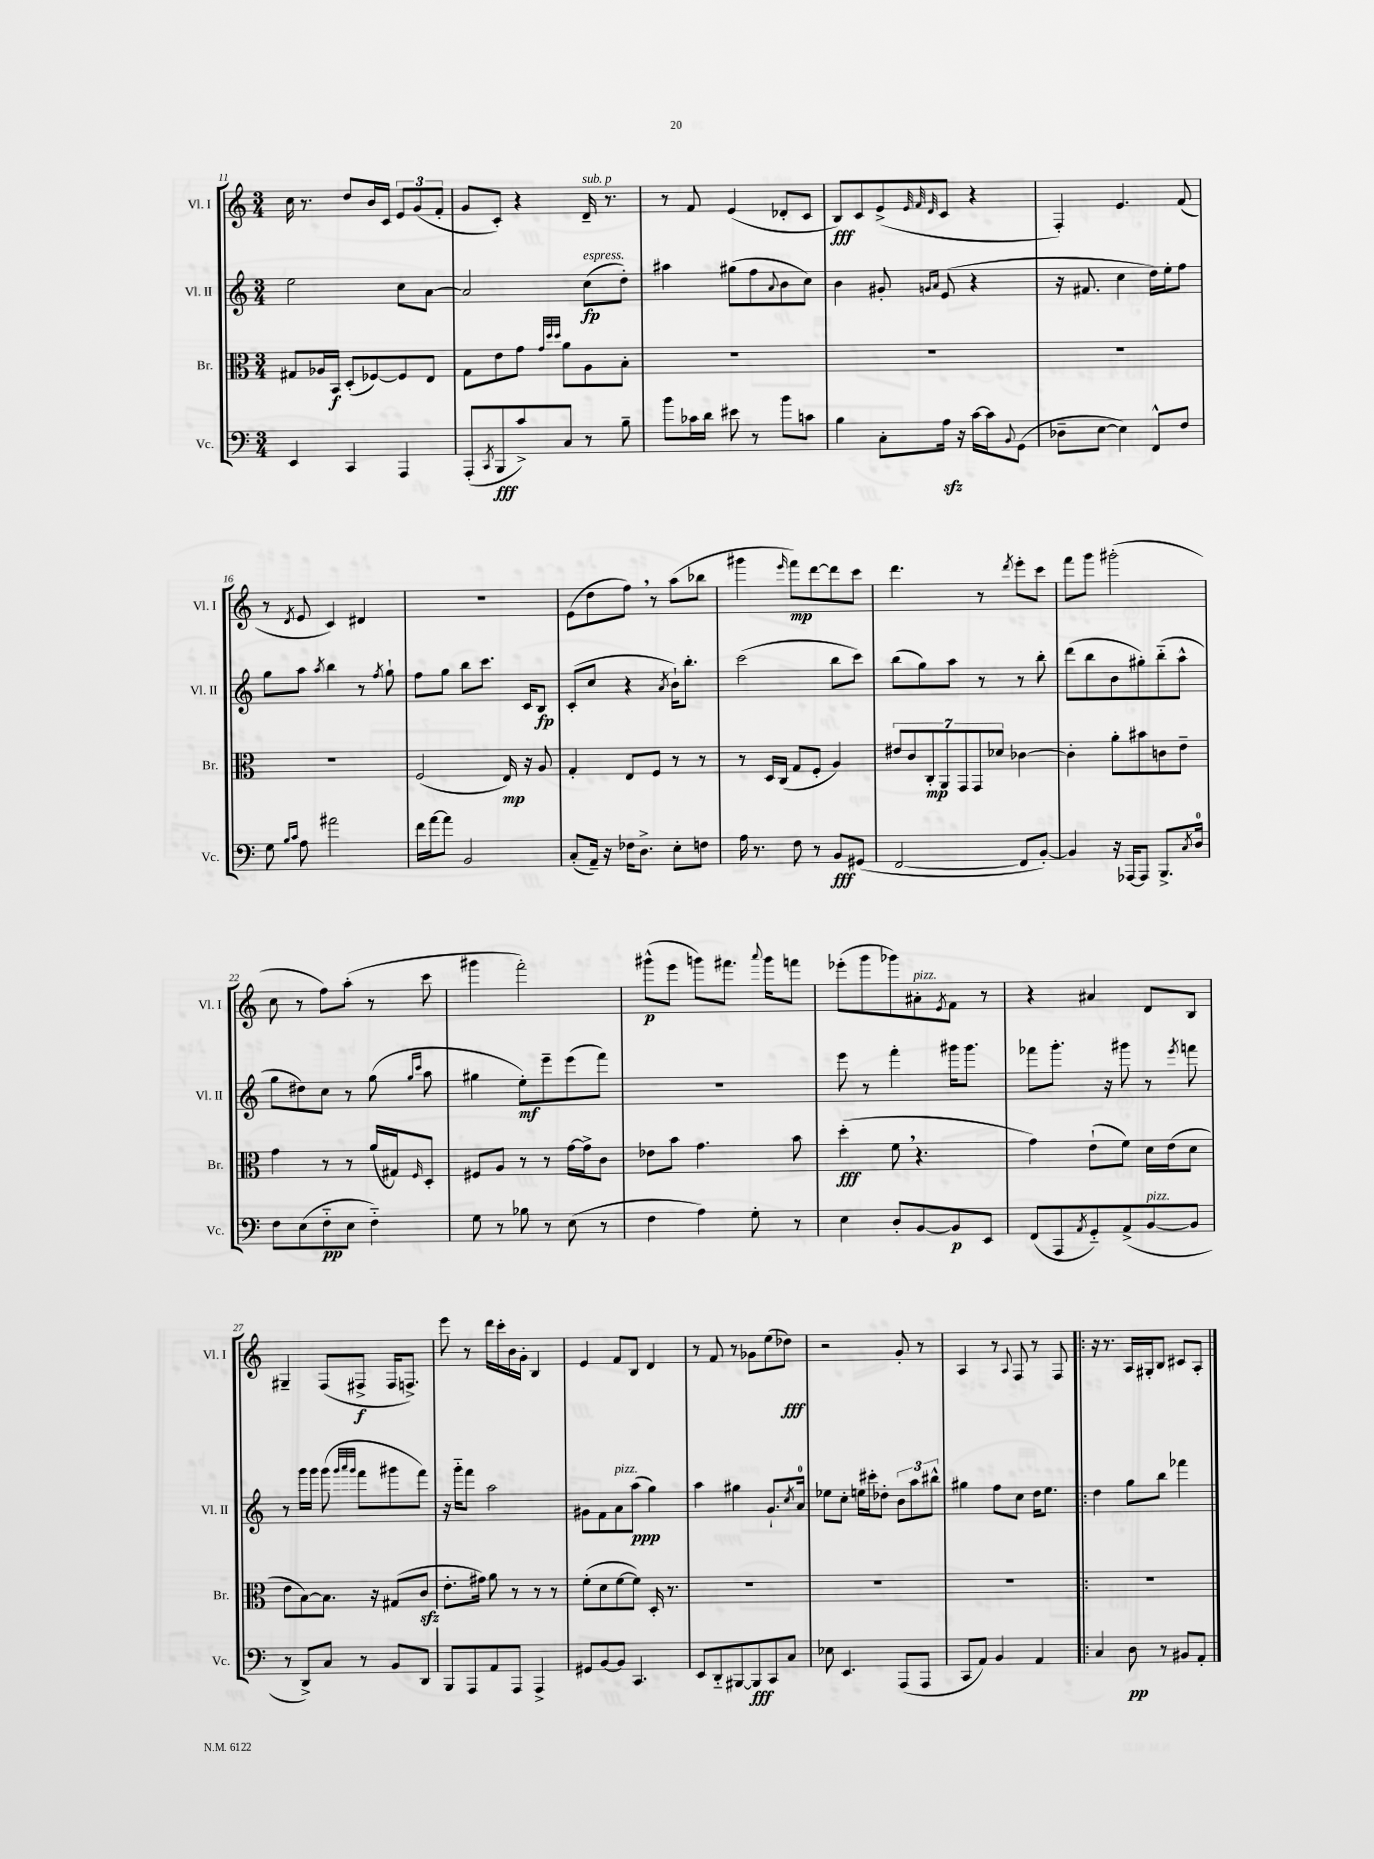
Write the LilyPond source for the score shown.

<<
\new StaffGroup <<
\new Staff = "s0" \with { instrumentName = "Vl. I" shortInstrumentName = "Vl. I" } {
    \clef treble \key c \major \numericTimeSignature \time 3/4
    c''16 r8. d''8 b'16 c'16 \tuplet 3/2 { e'8 g'8( f'8-. } |
    g'8 c'8-.) r4 d'16--^\markup { \italic "sub. p" } r8. |
    r8 f'8 e'4( des'8-. c'8 |
    b8\fff) c'8 e'8->( \grace { e'32 f'32 d'32 } c'8 r4 |
    f4-.) e'4. f'8( |
    r8 \acciaccatura { d'8 } e'8 c'4) dis'4 |
    R2. |
    e'8( d''8 f''8) \breathe r8 a''8( bes''8 |
    gis'''4 \grace { e'''16 } f'''8\mp) d'''8~ d'''8 c'''8 |
    d'''4. r8 \acciaccatura { d'''8 } e'''8-. c'''8 |
    f'''8 g'''8 gis'''2-.( |
    c''8 r8 f''8) a''8-.( r8 c'''8 |
    gis'''4 f'''2-.) |
    gis'''8-^\p( e'''8 g'''8) fis'''8. \appoggiatura { a'''8 } g'''16 f'''8 |
    ees'''8-.( g'''8 ges'''8) ais'8-.^\markup { \italic "pizz." } \acciaccatura { e'8 } f'8 r8 |
    r4 ais'4 d'8 b8 |
    gis4-- f8( fis8->\f fis16 f8.->) |
    e'''8 r8 d'''16 c'''16-. b'16 g'16-. b4 |
    e'4 f'8 b8 d'4 |
    r8 f'8 r8 ges'8 e''8( des''8\fff) |
    r2 g'8-. r8 |
    a4 r8 \appoggiatura { a8 } f8 r8 f8 |
    \bar ".|:" r16 r8. a16 gis16-. b8 cis'8 a8-. \bar "|." |
}
\new Staff = "s1" \with { instrumentName = "Vl. II" shortInstrumentName = "Vl. II" } {
    \clef treble \key c \major \numericTimeSignature \time 3/4
    e''2 c''8 a'8~ |
    a'2 c''8\fp^\markup { \italic "espress." }( d''8-.) |
    ais''4 gis''8( f''8 \appoggiatura { a'8 } b'8 c''8) |
    b'4 gis'8-. \grace { g'16 a'16 } e'8( r4 |
    r16 fis'8. c''4 d''16) e''16-. f''8 |
    g''8 a''8 \acciaccatura { a''8 } b''4 r8 \acciaccatura { f''8 } g''8-! |
    f''8 g''8 b''8 c'''8. c'16 b8\fp |
    c'8-.( c''8 r4 \acciaccatura { a'8 } b'16-!) b''8.-. |
    c'''2( b''8 c'''8) |
    b''8( g''8) a''8 r8 r8 b''8-. |
    d'''8( b''8 b'8 gis''8-.) b''8-_( a''8-^ |
    g''8 dis''8) c''8 r8 g''8( \grace { g''16 c'''16 } a''8 |
    gis''4 e''8-.\mf) e'''8-- e'''8( f'''8) |
    R2. |
    e'''8 r8 f'''4-. gis'''16 gis'''8. |
    fes'''8 g'''8.-. r16 gis'''8 r8 \acciaccatura { e'''8 } f'''8 |
    r8 g'''16 g'''16 g'''8( \grace { g'''32 a'''32 g'''32 } f'''8 gis'''8 f'''8) |
    r16 g'''16-_ f'''8 a''2 |
    gis'8 f'8 a'8^\markup { \italic "pizz." } a''8\ppp( g''4) |
    a''4 gis''4 g'8.-! \acciaccatura { c''8 } a'16-0 |
    ees''8 c''8-. e''16 cis'''16-. des''8-. \tuplet 3/2 { b'8 a''8 bis''8-^ } |
    gis''4 f''8 c''8 d''16 e''8. |
    \bar ".|:" d''4 g''8 b''8 fes'''4 \bar "|." |
}
\new Staff = "s2" \with { instrumentName = "Br." shortInstrumentName = "Br." } {
    \clef alto \key c \major \numericTimeSignature \time 3/4
    gis8 aes16 b,16\f d8-.( fes8~) fes8 e8 |
    g8 e'8 g'8 \grace { g'32 d''32 d''32 } a'8 a8 b8-. |
    R2. |
    R2. |
    R2. |
    R2. |
    f2( e16\mp) r16 a8 |
    g4-. e8 f8 r8 r8 |
    r8 d16 c16( g8 f8-. a4) |
    \tuplet 7/4 { eis'8 c'8 c8-.\mp a,8 g,8 g,8 des'8 } ces'4~ |
    ces'4-. a'8-. bis'8 c'8 e'8-- |
    g'4 r8 r8 a'16( gis16) \grace { f16 } d8-. |
    fis8 a8 r8 r8 g'16~ g'16-> c'8 |
    ees'8 b'8 g'4. b'8 |
    d''4-.\fff( f'8 \breathe r4. |
    g'4) e'8-!( f'8) d'16 e'16( d'8 |
    e'8 b8~) b8. r16 gis8( c'8\sfz |
    e'8.-. gis'16) a'8 r8 r8 r8 |
    f'8-.( d'8 f'8~ f'8) d16-. r8. |
    R2. |
    R2. |
    R2. |
    \bar ".|:" R2. \bar "|." |
}
\new Staff = "s3" \with { instrumentName = "Vc." shortInstrumentName = "Vc." } {
    \clef bass \key c \major \numericTimeSignature \time 3/4
    e,4 c,4 a,,4 |
    a,,8-.( \acciaccatura { c,8 } b,,8\fff c'8->) c8 r8 b8-- |
    b'8 ces'16 d'16 eis'8 r8 b'8 c'8 |
    b4 c8-. a16\sfz r16 c'16~ c'16 \appoggiatura { b,8 } g,8( |
    des8-- e8~ e4) f,8-^ f8 |
    g8 \grace { b16 c'16 } a8 ais'2 |
    f'16 a'16~ a'8 b,2 |
    c8-.( a,16--) r16 fes16 d8.-> e8-. f8 |
    a16 r8. f8 r8 b,8\fff gis,8( |
    f,2~ f,8 b,8~-.) |
    b,4 r16 aes,,16~ aes,,8 b,,8.-> \acciaccatura { c8 } d16-0 |
    f8 e8( f8-_\pp e8 f4-_) |
    g8 r8 bes8 r8 e8( r8 |
    f4 a4) g8-. r8 |
    e4 d8-. b,8~ b,8\p e,8 |
    f,8( a,,8 \acciaccatura { a,8 } g,8-_) a,8->( b,8~^\markup { \italic "pizz." } b,8 |
    r8 d,8->) c8 r8 b,8 d,8 |
    b,,8 a,,8 a,8 a,,8 a,,4-> |
    gis,8 b,8~ b,8 c,4. |
    e,8 d,8-_ bis,,8~ bis,,8\fff c,8 c8 |
    ees8 e,4. a,,8( a,,8 |
    c,8 a,8) b,4 a,4 |
    \bar ".|:" c4 d8\pp r8 bis,8 a,8-. \bar "|." |
}
>>
>>
\layout { \context { \Score currentBarNumber = #11 } }
